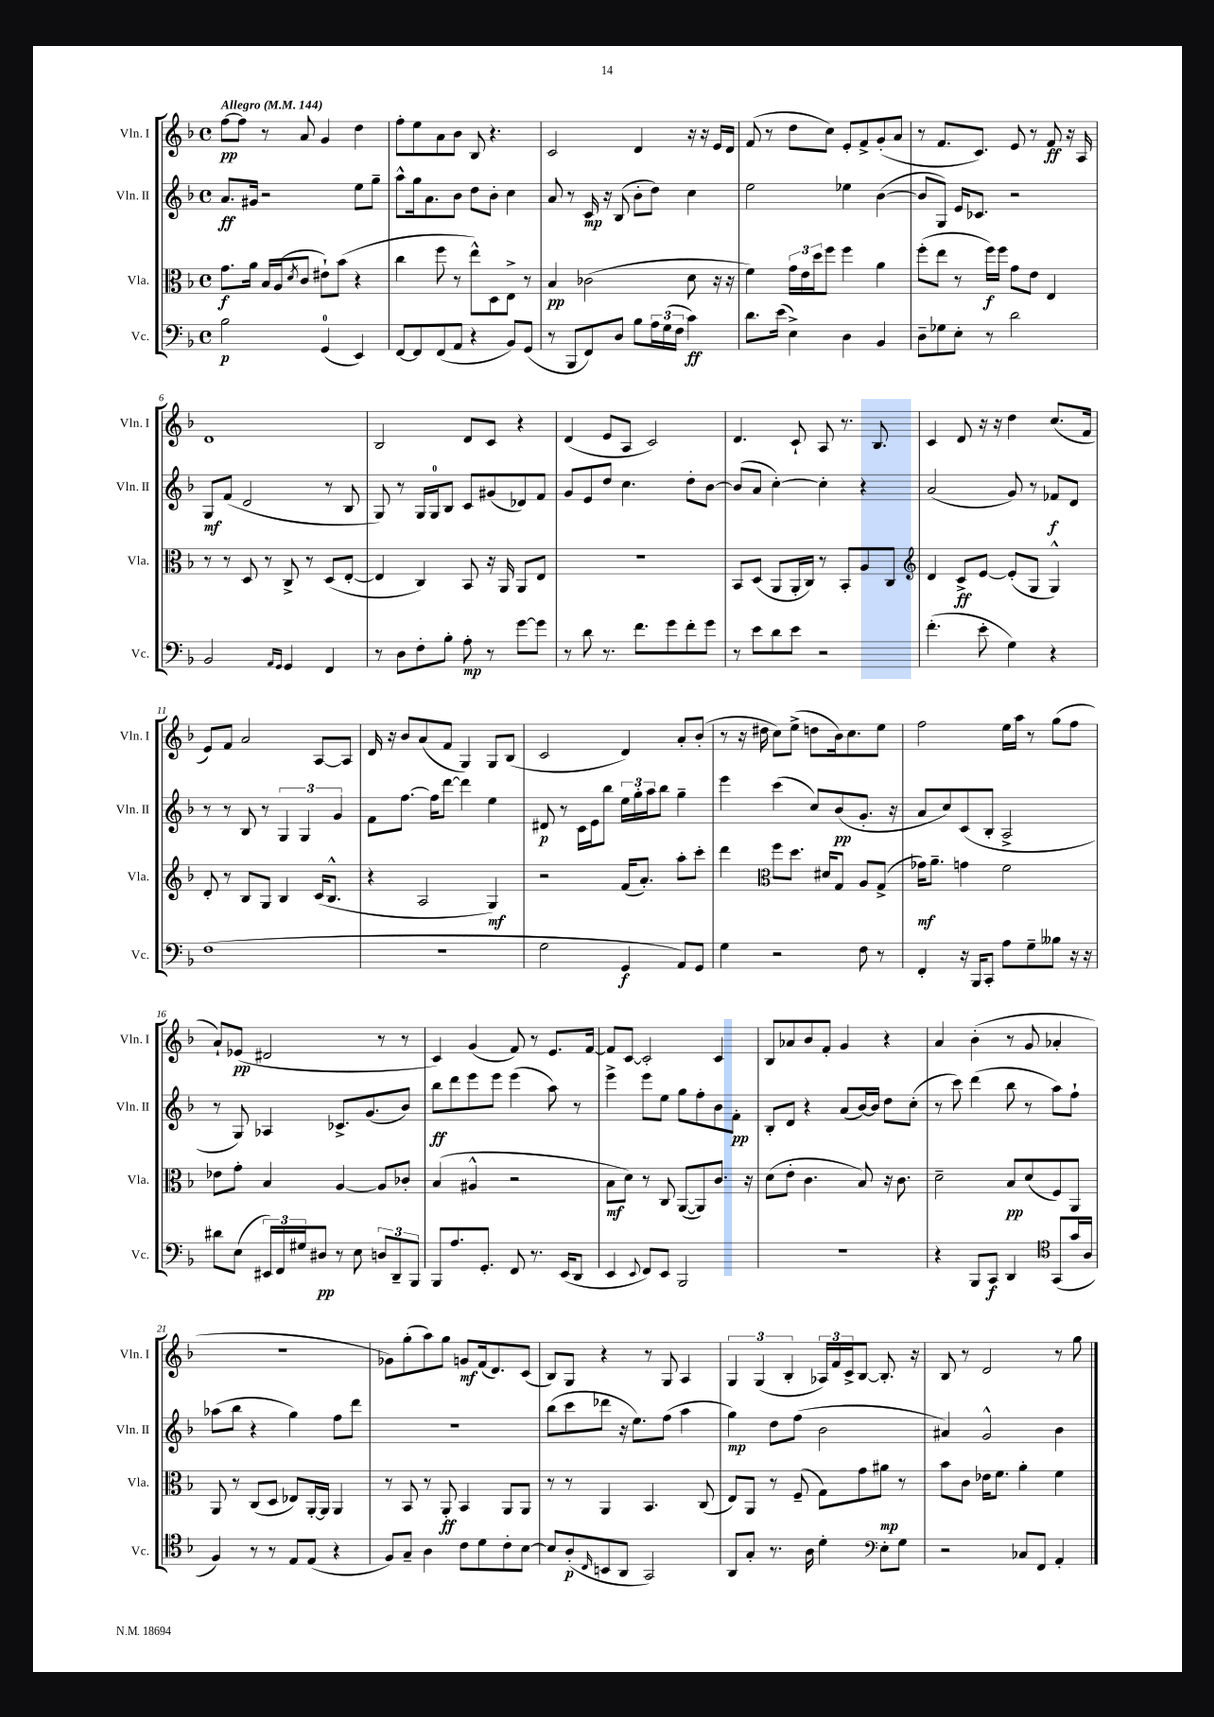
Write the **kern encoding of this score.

**kern	**kern	**kern	**kern
*staff4	*staff3	*staff2	*staff1
*clefF4	*clefC3	*clefG2	*clefG2
*k[b-]	*k[b-]	*k[b-]	*k[b-]
*M4/4	*M4/4	*M4/4	*M4/4
*met(c)	*met(c)	*met(c)	*met(c)
*MM144	*MM144	*MM144	*MM144
2B-\	8.g\L	8.a/L	[8ff\L
.	.	.	8ff\]J
.	16a\Jk	16g#/Jk	.
.	16B-/LL	2r	8r
.	(16A/J	.	.
.	8qd/	.	.
.	8c/J	.	8a/
(4GG/	8e#`\L)	.	4g/
.	(8b-\J	.	.
4EE/)	4r	8ee\L	4dd\
.	.	8gg~\J	.
=	=	=	=
[8FF/L	4cc\	8aa^^\L	8ff'\L
8FF/]	.	16gg\k	8ee\
.	.	8.a\	.
(8FF/	8ff\	.	8a\
8AA/J	8r	8b-\J	8b-\J
4r	8ee^^\L)	8dd\L	8B-/
.	8D\	8b-'\J	4.r
8BB-/L)	8E^\J	4cc\	.
(8GG/J	8r	.	.
=	=	=	=
8r	4B-/	8a/	2c/
8BBB-/L	.	8r	.
8FF/)	(2c-\	16c/	.
.	.	16r	.
8D/J	.	(8B-/	.
8B-\L	.	8b-'\L	4d/
24A\L	.	8dd\J)	.
(24G\	.	.	.
24F\JJ	.	.	.
4c\)	8d\	4cc\	16r
.	.	.	16r
.	16r	.	16e/LL
.	16r	.	16d/JJ
=	=	=	=
8.d\L	4f\)	2ee\	(8f/
.	.	.	8r
(16e\Jk	.	.	.
4E^\)	24g\LL	.	8dd\L
.	24e\	.	.
.	24dd\J	.	.
.	8ff\J	.	8cc\J)
4D\	4ff\	4ee-\	8e'/L
.	.	.	8f^/
4BB-/	4a\	([4b-\	(8g'/
.	.	.	8a/J
=	=	=	=
8D~\L	(8ff'\L	8b-/]L	8r
8G-\	8ee\J	8G/J)	8.f/L
8E'\J	8r	16e/LK	.
.	.	8.c-/J	8.c/J)
8r	16ff\LL)	.	.
.	16ff\JJ	.	.
2d\	8g\L	2r	8e/
.	8e\J	.	8r
.	4E/	.	8f/
.	.	.	16r
.	.	.	16A/
=	=	=	=
2BB-/	8r	8G/L	1d
.	8r	(8f/J	.
.	8D/	2d/	.
.	8r	.	.
16qqAA/LL	.	.	.
16qqGG/JJ	.	.	.
4GG/	8C^/	.	.
.	8r	.	.
4FF/	(8D/L	8r	.
.	[8E'/J	8B-/	.
=	=	=	=
8r	4E/]	8G/)	2B-/
8D\L	.	8r	.
8F'\	4C/)	16G/LL	.
.	.	16G/J	.
8B-'\J	.	8B-/J	.
8A'\	8BB-/	8c/L	8d/L
8r	16r	(8g#/	8c/J
.	16AA/	.	.
[8g\L	8AA/L	8d-/)	4r
8g\]J	8E/J	8f/J	.
=	=	=	=
8r	1r	8g/L	(4d/
8d\	.	8e/	.
8.r	.	8dd/J	8e/L
.	.	4.cc\	8A/J
8.f\L	.	.	.
.	.	.	2c/)
8g\	.	.	.
8f'\	.	8dd'\L	.
8g\J	.	[8b-\J	.
=	=	=	=
8r	8BB-/L	(8b-/]L	4.d/
8e\L	(8D/J	8a/J	.
8d\	8AA/L	[4cc'\)	.
8e\J	16AA'/L	.	8c`/
.	16C/JJ)	.	.
2r	8r	4cc'\]	8A/
.	8BB-'/L	.	8.r
.	8A/	4r	.
.	.	.	8.B-/
.	8C/J	.	.
=	=	=	=
*	*clefG2	*	*
(4.f'\	4d/	(2a/	4c/
.	8c^/L	.	8d/
8e'\	[8e/J	.	16r
.	.	.	16r
4G\)	(8e'/]L	8g/)	4dd\
.	8G/J	8r	.
4r	4G^^/)	8f-/L	(8.cc/L
.	.	8d/J	.
.	.	.	16f/Jk
=	=	=	=
(1F	8d'/	8r	8e/L)
.	8r	8r	8f/J
.	8B-/L	8B-/	2a/
.	8G/J	8r	.
.	4B-/	6G/	.
.	.	6G/	.
.	(16c/LK	.	[8A/L
.	8.B-^^/J	.	.
.	.	6g/	.
.	.	.	8A/]J
=	=	=	=
1r	4r	8f\L	16d/
.	.	.	16r
.	.	[8.ff\J	8b-/L
.	2A/	.	(8a/
.	.	16ff\]LK	.
.	.	[8ddd\J	8f/J
.	.	4ddd\]	4G/)
.	4G/)	4ee\	8G/L
.	.	.	(8B-/J
=	=	=	=
2G\	2r	8d#/	2c/
.	.	8r	.
.	.	16c\LL	.
.	.	16e\J	.
.	.	8bb-\J	.
4GG/	(16f/LK	24ee\LL	4d/)
.	.	24gg'\	.
.	8.a'/J)	.	.
.	.	24aa\J	.
.	.	8bb-\J	.
8AA/L)	8aa'\L	4gg~\	8a'/L
8GG/J	8ccc'\J	.	(8b-'/J
=	=	=	=
4G\	4ddd\	4eee\	8r
.	.	.	16r
.	.	.	16dd#\
*	*clefC3	*	*
2r	8ff\L	(4ccc\	8cc\L)
.	8.dd\J	.	(8ee^\J
.	.	8cc/L)	8dd\L
.	16d#/LK	.	.
.	8G/J	(8b-/	16b-\k)
.	.	.	8.cc\
8F\	8A/L	8.g'/J	.
8r	(8G^/J	.	8ee\J
.	.	16r	.
=	=	=	=
4FF'/	16g-\LK)	8a/L	2ff\
.	8.a~\J	.	.
.	.	8cc/)	.
16r	4g\	(8c/	.
16BBB-/LK	.	.	.
8CC'/J	.	8B-'/J	.
8A\L	2f\	2A^/	16ee\LL
.	.	.	16aa\JJ
8G~\	.	.	8r
8B--\J	.	.	(8gg\L
16r	.	.	8ff\J
16r	.	.	.
=	=	=	=
8d#\L	8e-\L	8r	8a`/L)
(8E\J	8g'\J	8G/)	(8e-/J
24EE#/LL)	4B-/	4A-/	2d#/
24FF/	.	.	.
24G#/J	.	.	.
8D#/J	.	.	.
8r	[4A/	8.c-^/L	.
8E\	.	.	.
.	.	(8.g/	.
12D/L	8A/]L	.	8r
12DD~/	.	.	.
.	8c-'/J	8b-/J)	8r
12BBB-/J	.	.	.
=	=	=	=
8BBB-/L	(4B-/	8bb-\L	4c/)
8.A/	.	8ddd\	.
.	4A#^^/	8eee\	(4g/
8.GG'/J	.	.	.
.	.	8eee\J	.
8FF/	2r	(4eee\	8f/)
8.r	.	.	8r
.	.	8aa\)	8.e/L
(16EE/LK	.	.	.
8DD/J	.	8r	.
.	.	.	[16f/Jk
=	=	=	=
4EE/	8B-\L	4eee^\	8f/]L
.	8d\J)	.	[8c/J
8qqEE/	.	.	.
8FF/L)	8r	8eee\L	2c'/]
8EE/J	8C/	8ee\J	.
2BBB-/	([8AA/L	8gg\L	.
.	8AA/])	8ff'\	.
.	8.c/J	8b-\	4c/
.	.	8f'\J	.
.	16r	.	.
=	=	=	=
1r	(8d\L	8B-'/L	8B-/L
.	8e'\J	8d/J	8a-/
.	4.c\	4r	8b-/
.	.	.	8f'/J
.	.	(8a/L	4g/
.	8B-/)	[16b-/L)	.
.	.	16b-/]JJ	.
.	16r	8dd\L	4r
.	8.c\	.	.
.	.	(8cc'\J	.
=	=	=	=
4r	2d~\	8r	4a/
.	.	8ccc\)	.
8BBB-/L	.	(4ddd\	(4b-'\
8CC/J	.	.	.
4DD/	8B-/L	8bb-\	8r
.	(8d/	8r	8g/
*clefC4	*	*	*
(8GG/L	8F/)	8aa\L)	4a-'/
16g/L	8AA/J	8ff`\J	.
16A/JJ	.	.	.
=	=	=	=
4F/)	8AA/	(8aa-\L	1r
.	8r	8bb-\J	.
8r	(8C/L	4r	.
8r	8D/J	.	.
8E/L	8E-/L)	4gg\)	.
(8E/J	[16AA'/L	.	.
.	16AA/]JJ	.	.
4r	4AA/	8ff\L	.
.	.	8ddd\J	.
=	=	=	=
8F/L)	8r	1r	8g-\L)
8G~/J	8BB-/	.	(8gg'\
4A\	8r	.	8aa\)
.	8AA'/	.	8gg\J
8c\L	4BB-/	.	8g/L
8d\	.	.	(16f/k
.	.	.	8.d/)
8c'\	8AA/L	.	.
[8B-\J	8AA/J	.	(8c/J
=	=	=	=
8B-/]L	8r	(8bb-\L	8B-/L)
(8A'/	8r	8ccc\	8G/J
16qqC/	.	.	.
8BB/	4AA/	8ddd-\J	4r
8AA/J	.	16r	.
.	.	8.ee\L)	.
2GG/)	4.BB-/	.	8r
.	.	(8ff\J	8G/
.	.	4aa\	4A/
.	(8C/	.	.
=	=	=	=
8AA/L	8E/L)	4gg\)	6G/
8G'/J	8AA/J	.	.
.	.	.	(6G/
8.r	8r	8dd\L	.
.	.	.	6B-'/
.	(8F~/	(8ff\J	.
16A\	.	.	.
4d'\	8G\L)	2b-\	24A-/LL)
.	.	.	24f/
.	.	.	24c^/J
.	8g\	.	[8B-/J
*clefF4	*	*	*
8E'\L	8a#\J	.	8.B-'/]
8G\J	8r	.	.
.	.	.	16r
=	=	=	=
2r	8b-\L	4a#/)	8B-/
.	8c\J	.	8r
.	16e-\LK	2g^^/	2d/
.	8.f\J	.	.
8C-/L	4a'\	.	.
8FF/J	.	.	.
4AA'/	4f\	4b-\	8r
.	.	.	8gg\
==	==	==	==
*-	*-	*-	*-
